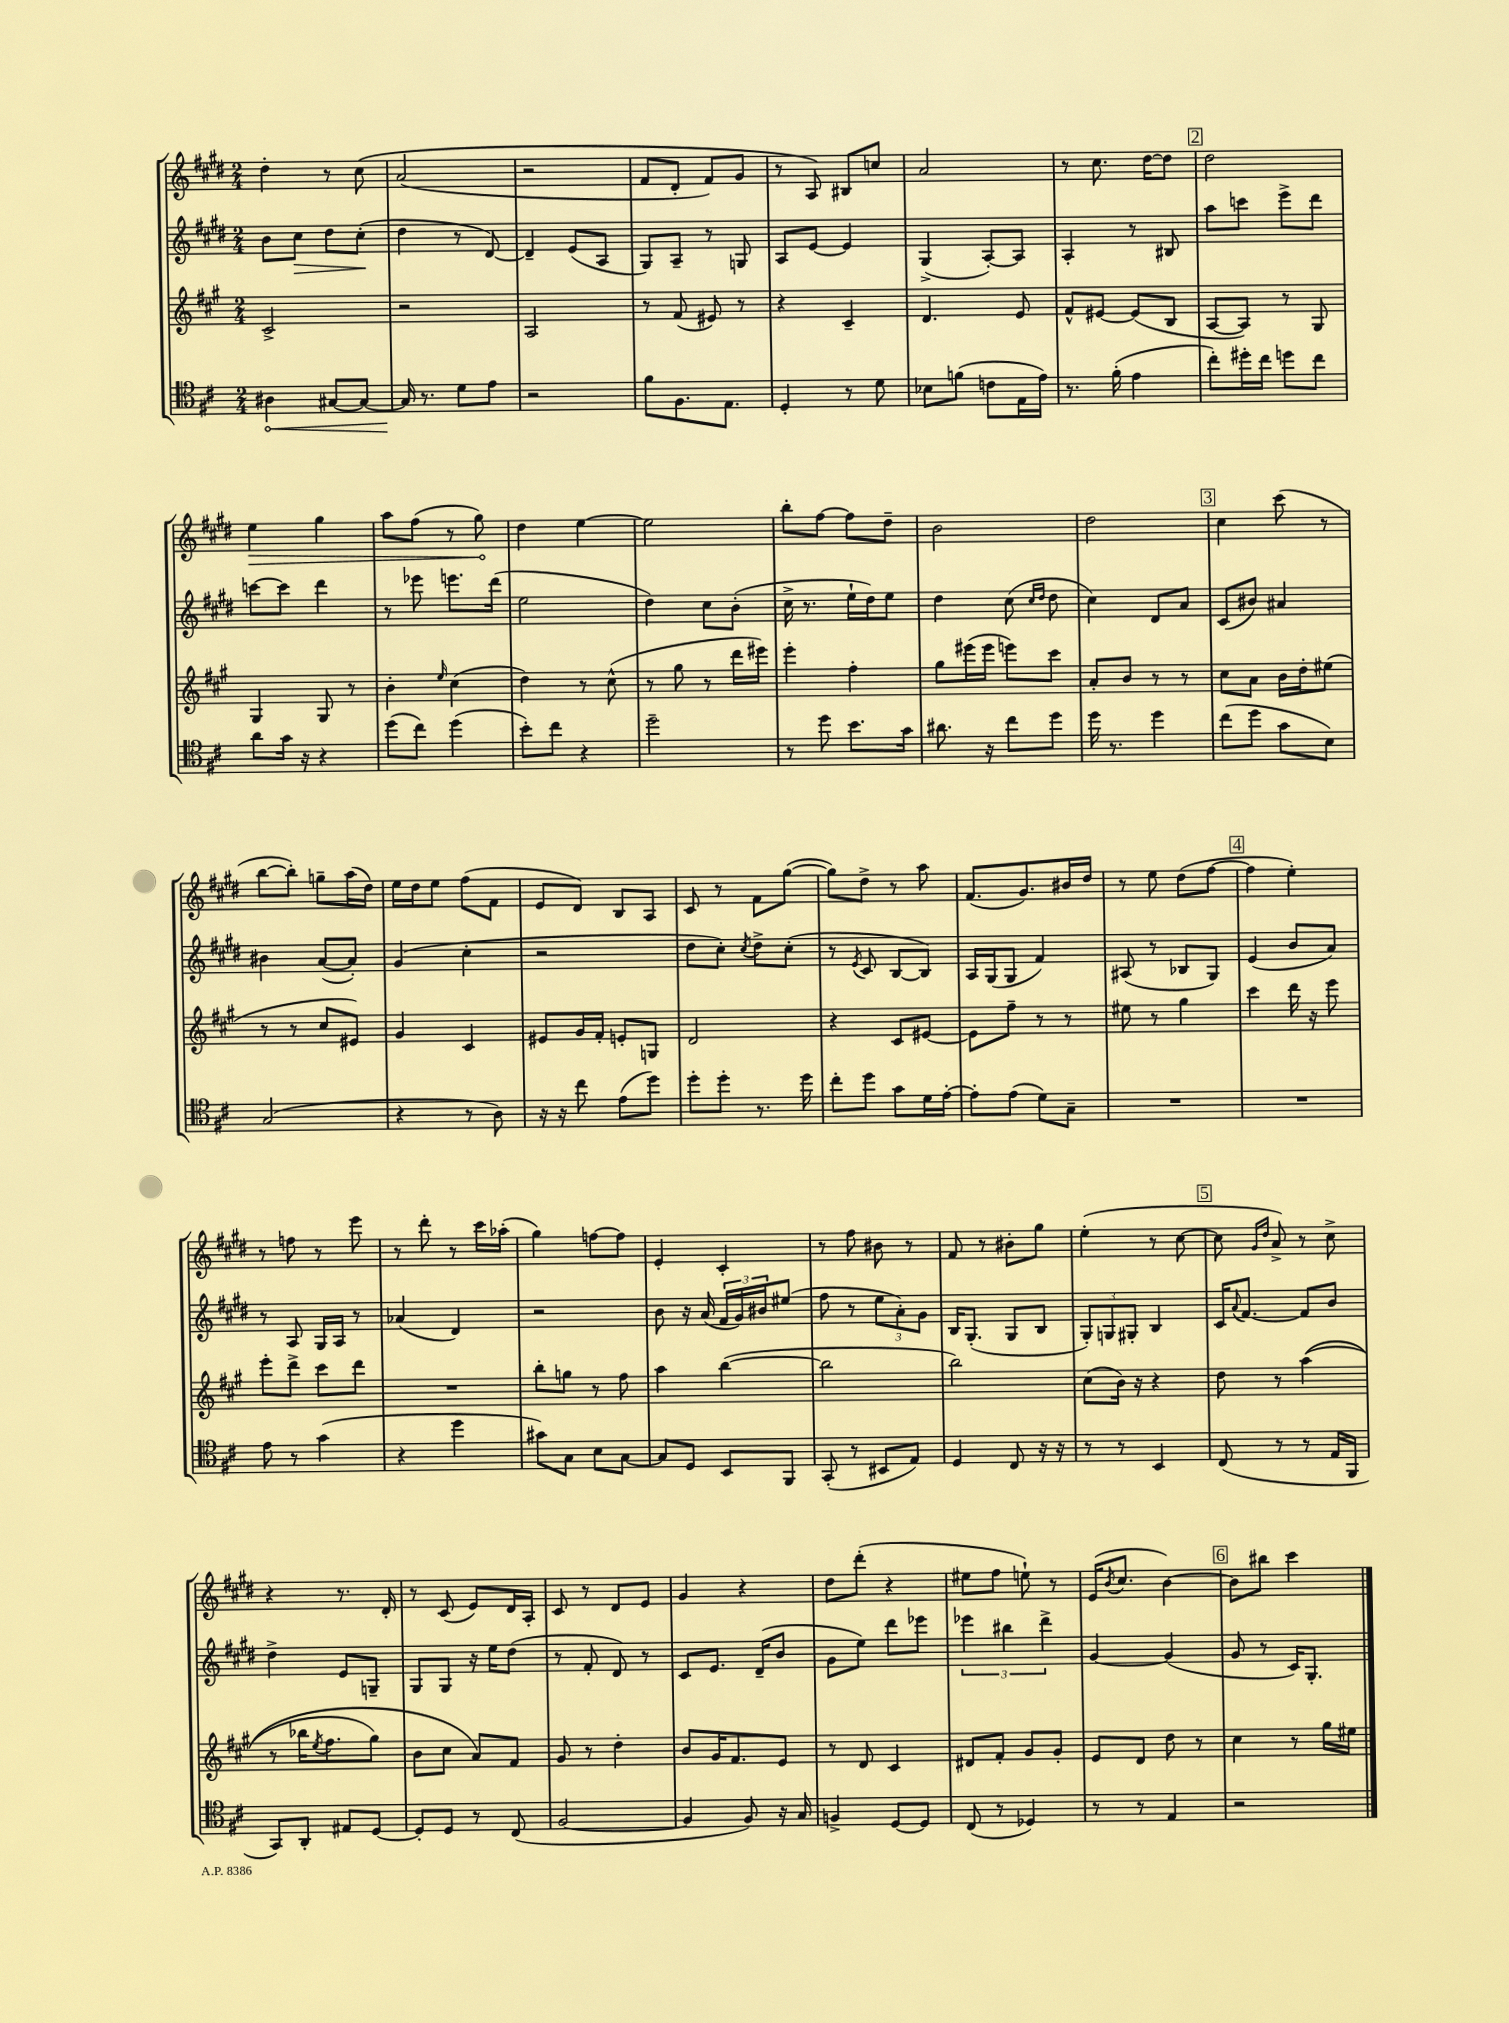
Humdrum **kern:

**kern	**dynam	**kern	**kern	**dynam	**kern	**dynam
*part4	*part4	*part3	*part2	*part2	*part1	*part1
*staff4	*staff4	*staff3	*staff2	*staff2	*staff1	*staff1
*clefC4	*	*clefG2	*clefG2	*	*clefG2	*
*k[f#c#]	*	*k[f#c#g#]	*k[f#c#g#d#]	*	*k[f#c#g#d#]	*
*M2/4	*	*M2/4	*M2/4	*	*M2/4	*
=15	=15	=15	=15	=15	=15	=15
!	!LO:HP:b	!	!	!	!	!
4A#X\	<	2c#^/	8b\L	.	4dd#'\	.
!	!	!	!	!LO:HP:b	!	!
.	.	.	8cc#\J	>	.	.
[8G#X/L	.	.	8dd#\L	.	8r	.
8G#/J_	.	.	(8cc#'\J	.	(8cc#\	.
.	.	.	.	]	.	.
=16	=16	=16	=16	=16	=16	=16
16G#/]	.	2r	4dd#\	.	(2a/	.
8.r	[	.	.	.	.	.
8d\L	.	.	8r	.	.	.
8e\J	.	.	[8d#/)	.	.	.
=17	=17	=17	=17	=17	=17	=17
2r	.	2A/	4d#~/]	.	2r	.
.	.	.	(8e/L	.	.	.
.	.	.	8A/J	.	.	.
=18	=18	=18	=18	=18	=18	=18
8f#\L	.	8r	8G#/L)	.	8f#/L	.
8.F#\	.	(8f#/	8A~/J	.	8d#'/J	.
.	.	8e#X/)	8r	.	8f#/L)	.
8.E\J	.	.	.	.	.	.
.	.	8r	8Gn/	.	8g#/J	.
=19	=19	=19	=19	=19	=19	=19
4D'/	.	4r	8A/L	.	8r	.
.	.	.	[8e/J	.	8A/)	.
8r	.	4c#~/	4e/]	.	8B#X/L	.
8d\	.	.	.	.	8ccn/J	.
=20	=20	=20	=20	=20	=20	=20
8B-X\L	.	4.d/	(4G#^/	.	2a/	.
(8fn\J	.	.	.	.	.	.
8cn\L	.	.	[8A'/L)	.	.	.
16E\L	.	8e/	8A/J]	.	.	.
16e\JJ)	.	.	.	.	.	.
=21	=21	=21	=21	=21	=21	=21
8.r	.	8f#^^/L	4A'/	.	8r	.
.	.	[8e#X/J	.	.	8.cc#\	.
(16f#'\	.	.	.	.	.	.
4e\	.	(8e#/L]	8r	.	.	.
.	.	.	.	.	[16dd#\KL	.
.	.	8B/J	8B#X/	.	8dd#\J]	.
!!LO:REH:place=s1:t=2
=22	=22	=22	=22	=22	=22	=22
8cc#'\L)	.	[8A/L	8aa\L	.	2dd#\	.
16dd#X'\L	.	8A/J])	8cccn\J	.	.	.
16cc#\JJ	.	.	.	.	.	.
8ddn\L	.	8r	8eee^\L	.	.	.
8cc#\J	.	8G#/	8ddd#\J	.	.	.
!!LO:LB:g=z
=23	=23	=23	=23	=23	=23	=23
!	!	!	!	!	!	!LO:HP:b
8a\L	.	4G#/	[8cccn\L	.	4ee\	>
16g\Jk	.	.	8ccc\J]	.	.	.
16r	.	.	.	.	.	.
4r	.	8G#/	4ddd#\	.	4gg#\	.
.	.	8r	.	.	.	.
=24	=24	=24	=24	=24	=24	=24
(8dd\L	.	4b'\	8r	.	8aa\L	.
8cc#\J)	.	.	8eee-X\	.	(8ff#\J	.
.	.	16qqee/	.	.	.	.
(4dd\	.	(4cc#\	8.eeen\L	.	8r	.
.	.	.	.	.	8gg#\)	.
.	.	.	(16ddd#\Jk	.	.	.
.	.	.	.	.	.	]
=25	=25	=25	=25	=25	=25	=25
8b'\L)	.	4dd\)	2ee\	.	4dd#\	.
8cc#\J	.	.	.	.	.	.
4r	.	8r	.	.	[4ee\	.
.	.	(8cc#^^\	.	.	.	.
=26	=26	=26	=26	=26	=26	=26
2dd~\	.	8r	4dd#\)	.	2ee\]	.
.	.	8gg#\	.	.	.	.
.	.	8r	8cc#\L	.	.	.
.	.	16ddd\LL	(8b'\J	.	.	.
.	.	16eee#X\JJ)	.	.	.	.
=27	=27	=27	=27	=27	=27	=27
8r	.	4eee'\	16cc#^\	.	8bb'\L	.
.	.	.	8.r	.	.	.
8dd\	.	.	.	.	[8ff#\J	.
8.b\L	.	4ff#'\	16ee`\LL	.	8ff#\L]	.
.	.	.	16dd#\J)	.	.	.
.	.	.	8ee\J	.	8dd#~\J	.
16g\Jk	.	.	.	.	.	.
=28	=28	=28	=28	=28	=28	=28
8.a#X\	.	8gg#\L	4dd#\	.	2b\	.
.	.	(16eee#X\L	.	.	.	.
16r	.	16eee#\JJ	.	.	.	.
8cc#\L	.	8eeen\L)	(8cc#\	.	.	.
.	.	.	16qqcc#/LL	.	.	.
.	.	.	16qqdd#/JJ	.	.	.
8dd\J	.	8ccc#\J	8dd#\	.	.	.
=29	=29	=29	=29	=29	=29	=29
16dd\	.	8a'/L	4cc#\)	.	2dd#\	.
8.r	.	.	.	.	.	.
.	.	8b/J	.	.	.	.
4dd\	.	8r	8d#/L	.	.	.
.	.	8r	8a/J	.	.	.
!!LO:REH:place=s1:t=3
=30	=30	=30	=30	=30	=30	=30
(8cc#\L	.	8cc#\L	(8c#/L	.	4cc#\	.
8dd\J	.	8a\J	8b#X/J)	.	.	.
8g\L	.	16b\LL	4a#X/	.	(8ccc#\	.
.	.	16dd'\J	.	.	.	.
8B\J)	.	(8ee#X\J	.	.	8r	.
!!LO:LB:g=z
=31	=31	=31	=31	=31	=31	=31
(2G/	.	8r	4b#X\	.	[8bb\L	.
.	.	8r	.	.	8bb'\J])	.
.	.	8cc#/L	([8a/L	.	8ggn~\L	.
.	.	8e#X/J)	8a'/J])	.	(16aa\L	.
.	.	.	.	.	16dd#\JJ)	.
=32	=32	=32	=32	=32	=32	=32
4r	.	4g#/	(4g#/	.	16ee\LL	.
.	.	.	.	.	16dd#\J	.
.	.	.	.	.	8ee\J	.
8r	.	4c#/	4cc#'\	.	(8ff#\L	.
8A\)	.	.	.	.	8f#\J	.
=33	=33	=33	=33	=33	=33	=33
16r	.	8e#X/L	2r	.	8e/L	.
16r	.	.	.	.	.	.
8cc#\	.	16g#/L	.	.	8d#/J)	.
.	.	16f#'/JJ	.	.	.	.
(8e\L	.	8en'/L	.	.	8B/L	.
8dd\J)	.	8Gn/J	.	.	8A/J	.
=34	=34	=34	=34	=34	=34	=34
8dd'\L	.	2d/	8dd#\L	.	8c#/	.
8dd'\J	.	.	8cc#'\J)	.	8r	.
.	.	.	8qcc#/	.	.	.
8.r	.	.	8dd#^\L	.	8f#\L	.
.	.	.	(8cc#'\J	.	([8gg#\J	.
16dd\	.	.	.	.	.	.
=35	=35	=35	=35	=35	=35	=35
8cc#'\L	.	4r	8r	.	8gg#\L])	.
.	.	.	8qe/	.	.	.
8dd\J	.	.	8c#/	.	8dd#^\J	.
8g\L	.	8c#/L	[8B/L	.	8r	.
16d\L	.	[8e#X/J	8B/J])	.	8aa\	.
[16e'\JJ	.	.	.	.	.	.
=36	=36	=36	=36	=36	=36	=36
8e'\L]	.	8e#\L]	16A/LL	.	(8.f#/L	.
.	.	.	(16G#/J	.	.	.
(8e\J	.	8ff#~\J	8G#/J	.	.	.
.	.	.	.	.	8.g#/)	.
8d\L)	.	8r	4f#/)	.	.	.
8G~\J	.	8r	.	.	16b#X/L	.
.	.	.	.	.	16dd#/JJ	.
=37	=37	=37	=37	=37	=37	=37
2r	.	8ee#X\	(8A#X/	.	8r	.
.	.	8r	8r	.	8ee\	.
.	.	4gg#\	8B-X/L	.	(8dd#\L	.
.	.	.	8G#/J)	.	[8ff#\J	.
!!LO:REH:place=s1:t=4
=38	=38	=38	=38	=38	=38	=38
2r	.	4ccc#\	(4e/	.	4ff#\]	.
.	.	16ddd\	8b/L	.	4ee'\)	.
.	.	16r	.	.	.	.
.	.	8eee\	8a/J)	.	.	.
!!LO:LB:g=z
=39	=39	=39	=39	=39	=39	=39
8e\	.	8eee'\L	8r	.	8r	.
8r	.	8ddd^\J	8A/	.	8ffn\	.
(4g\	.	8ccc#\L	16G#/LL	.	8r	.
.	.	.	16A/JJ	.	.	.
.	.	8ddd\J	8r	.	8eee\	.
=40	=40	=40	=40	=40	=40	=40
4r	.	2r	(4a-X/	.	8r	.
.	.	.	.	.	8ddd#'\	.
4dd\	.	.	4d#/)	.	8r	.
.	.	.	.	.	16ccc#\LL	.
.	.	.	.	.	(16aa-X'\JJ	.
=41	=41	=41	=41	=41	=41	=41
8g#X\L)	.	8bb'\L	2r	.	4gg#\)	.
8G\J	.	8ggn\J	.	.	.	.
8B\L	.	8r	.	.	[8ffn\L	.
[8G\J	.	8ff#\	.	.	8ff\J]	.
=42	=42	=42	=42	=42	=42	=42
8G/L]	.	4aa\	8b\	.	4e'/	.
8D/J	.	.	16r	.	.	.
.	.	.	(16a/	.	.	.
8BB/L	.	([4bb\	24f#/LL	.	4c#'/	.
.	.	.	24g#/)	.	.	.
.	.	.	24b#X/J	.	.	.
8FF#/J	.	.	(8ee#X/J	.	.	.
=43	=43	=43	=43	=43	=43	=43
(8GG'/	.	2bb\]	8ff#\	.	8r	.
8r	.	.	8r	.	8ff#\	.
8BB#X/L	.	.	12ee\L	.	8b#X\	.
.	.	.	12a'\)	.	.	.
8E/J)	.	.	.	.	8r	.
.	.	.	12g#\J	.	.	.
=44	=44	=44	=44	=44	=44	=44
4D/	.	2bb\)	16B/KL	.	8f#/	.
.	.	.	(8.G#'/J	.	.	.
.	.	.	.	.	8r	.
8C#/	.	.	8G#/L	.	8b#X'\L	.
16r	.	.	8B/J	.	8gg#\J	.
16r	.	.	.	.	.	.
=45	=45	=45	=45	=45	=45	=45
8r	.	(8cc#\L	12G#'/L)	.	(4ee'\	.
.	.	.	12Gn/	.	.	.
8r	.	16b\Jk)	.	.	.	.
.	.	.	12G#X'/J	.	.	.
.	.	16r	.	.	.	.
4BB/	.	4r	4B/	.	8r	.
.	.	.	.	.	[8cc#\	.
!!LO:REH:place=s1:t=5
=46	=46	=46	=46	=46	=46	=46
(8C#/	.	8dd\	16c#/KL	.	8cc#\]	.
.	.	.	8qqa/	.	.	.
.	.	.	[8.f#/J	.	.	.
.	.	.	.	.	16qqg#/LL	.
.	.	.	.	.	16qqdd#/JJ	.
8r	.	8r	.	.	8a^/)	.
8r	.	((4aa\	8f#/L]	.	8r	.
16E/LL	.	.	8b/J	.	8cc#^\	.
16FF#/JJ	.	.	.	.	.	.
!!LO:LB:g=z
=47	=47	=47	=47	=47	=47	=47
8GG/L)	.	8r	4dd#^\	.	4r	.
8AA'/J	.	16bb-X\KL	.	.	.	.
.	.	8qee/	.	.	.	.
.	.	8.ff#\	.	.	.	.
8E#X/L	.	.	8e/L	.	8.r	.
[8D/J	.	8gg#\J)	8Gn~/J	.	.	.
.	.	.	.	.	16d#'/	.
=48	=48	=48	=48	=48	=48	=48
8D'/L]	.	8b\L	8G#/L	.	8r	.
8D/J	.	8cc#\J	8G#/J	.	(8c#/	.
8r	.	8a/L)	16r	.	8e/L)	.
.	.	.	16ee\KL	.	.	.
(8C#/	.	8f#/J	(8dd#\J	.	16d#/L	.
.	.	.	.	.	16A'/JJ	.
=49	=49	=49	=49	=49	=49	=49
[2F#/	.	8g#/	8r	.	8c#/	.
.	.	8r	8f#'/	.	8r	.
.	.	4dd'\	8d#/)	.	8d#/L	.
.	.	.	8r	.	8e/J	.
=50	=50	=50	=50	=50	=50	=50
4F#/]	.	8b/L	8c#/L	.	4g#/	.
.	.	16g#/K	8.e/J	.	.	.
.	.	8.f#/	.	.	.	.
8F#/)	.	.	.	.	4r	.
.	.	.	(16d#~/KL	.	.	.
16r	.	8e/J	8b/J	.	.	.
16G/	.	.	.	.	.	.
=51	=51	=51	=51	=51	=51	=51
4Fn^/	.	8r	8g#\L	.	8dd#\L	.
.	.	8d/	8ee\J)	.	(8ddd#'\J	.
[8D/L	.	4c#/	8ddd#\L	.	4r	.
8D/J]	.	.	8eee-X\J	.	.	.
=52	=52	=52	=52	=52	=52	=52
(8C#/	.	8d#X/L	6eee-X\	.	8ee#X\L	.
8r	.	8f#'/J	.	.	8ff#\J	.
.	.	.	6bb#X\	.	.	.
4D-X/)	.	8g#/L	.	.	8een`\)	.
.	.	.	6ddd#^\	.	.	.
.	.	8g#'/J	.	.	8r	.
=53	=53	=53	=53	=53	=53	=53
8r	.	8e/L	[4g#/	.	(16e/KL	.
.	.	.	.	.	8qb/	.
.	.	.	.	.	8.cc#/J	.
8r	.	8d/J	.	.	.	.
4E/	.	8dd\	(4g#/]	.	[4b\)	.
.	.	8r	.	.	.	.
!!LO:REH:place=s1:t=6
=54	=54	=54	=54	=54	=54	=54
2r	.	4cc#\	8g#/	.	8b\L]	.
.	.	.	8r	.	8bb#X\J	.
.	.	8r	16c#/KL)	.	4ccc#\	.
.	.	.	8.G#'/J	.	.	.
.	.	16gg#\LL	.	.	.	.
.	.	16ee#X\JJ	.	.	.	.
==	==	==	==	==	==	==
*-	*-	*-	*-	*-	*-	*-
